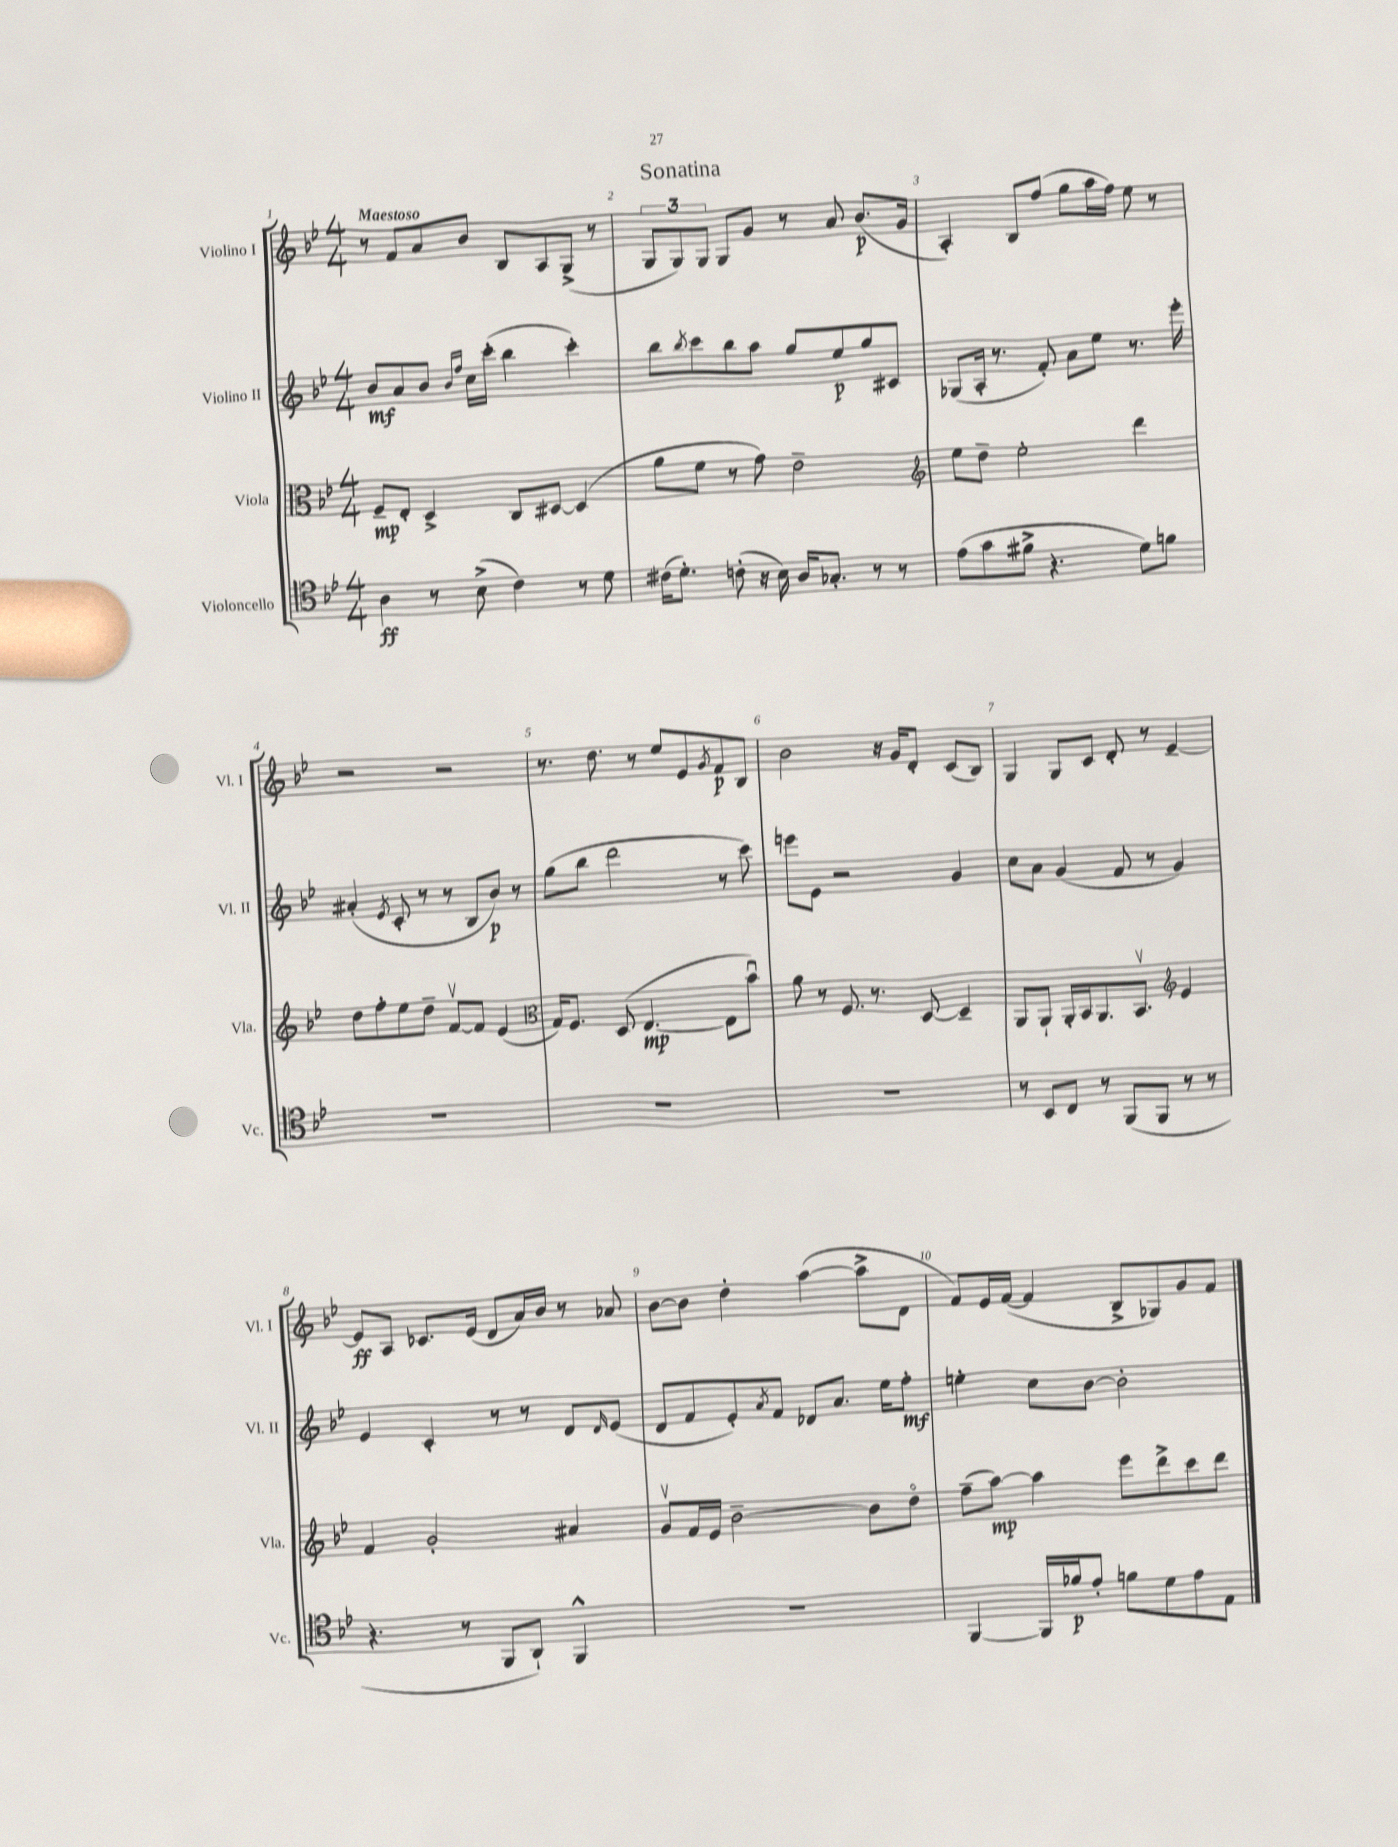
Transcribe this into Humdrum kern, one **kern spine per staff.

**kern	**kern	**kern	**kern
*staff4	*staff3	*staff2	*staff1
*clefC4	*clefC3	*clefG2	*clefG2
*k[b-e-]	*k[b-e-]	*k[b-e-]	*k[b-e-]
*M4/4	*M4/4	*M4/4	*M4/4
4A	8F~	8b-	8r
.	8E-'	8a	8f
8r	4D^	8b-	8a
.	.	16qqb-	.
.	.	16qqff	.
(8B-^	.	16cc	8b-
.	.	(16ccc'	.
4c)	8C	4bb-	8B-
.	[8D#	.	8A
8r	(4D#]	4ccc')	(8G^
8d	.	.	8r
=	=	=	=
(16c#	8a	8bb-	12G
8.d')	.	.	.
.	.	.	12G)
.	.	8qbb-	.
.	8f	8ccc	.
.	.	.	12G
(8c'	8r	8bb-	8G
16r	8g)	8aa	8g
16B-)	.	.	.
16A	2e-~	8gg	8r
8.G-'	.	.	.
.	.	8ee-	8a
8r	.	8gg	(8.b-
8r	.	8c#	.
.	.	.	16g
=	=	=	=
*	*clefG2	*	*
(8e-	8ee-	(8G-	4A')
8g	8dd~	16A'	.
.	.	8.r	.
8f#^	2ee-'	.	8B-
4.r	.	8f')	(8ff
.	.	8a	8gg
.	.	8ee-	16aa
.	.	.	16ff)
8d)	4ddd	8.r	8ee-
8f	.	.	8r
.	.	16eee-'	.
=	=	=	=
1r	8dd	(4a#'	2r
.	8ff'	.	.
.	.	8qe-	.
.	8ee-	8c'	.
.	8dd~	8r	.
.	[8fv	8r	2r
.	8f]	8B-	.
.	(4e-	8b-)	.
.	.	8r	.
=	=	=	=
*	*clefC3	*	*
1r	16G)	(8gg	8.r
.	8.F	.	.
.	.	8bb-	.
.	.	.	8.dd
.	(8D	2ddd	.
.	[4.E-	.	8r
.	.	.	8ee-
.	.	.	8e-
.	.	.	8qg
.	8E-]	8r	8f
.	8b-u)	8ccc)	8B-
=	=	=	=
1r	8a	8eee	2b-
.	8r	8e-	.
.	8.F	2r	.
.	8.r	.	.
.	.	.	16r
.	.	.	16g
.	[8D	.	8d'
.	4D~]	4g	(8c
.	.	.	8B-)
=	=	=	=
8r	8AA	8cc	4G
8BB-	8AA`	8a	.
8C	16AA'	(4g	8G
.	16BB-	.	.
8r	8.AA	.	8c
(8FF	.	8f	8d'
.	8.BB-v	.	.
8FF	.	8r	8r
*	*clefG2	*	*
8r	4e-	4g)	[4e-~
8r	.	.	.
=	=	=	=
4.r	4f	4e-	8e-]
.	.	.	8A
.	2g'	4c'	8.c-
8r	.	.	.
.	.	.	(16e-
8FF	.	8r	8d
8AA`)	.	8r	16a)
.	.	.	16b-
4FF^^	4a#	8d	8r
.	.	16qqd	.
.	.	(8e-	8a-
=	=	=	=
1r	8gv	8d	[8b-
.	16f	8f	8b-]
.	16e-	.	.
.	[2b-~	8e-')	4dd'
.	.	8qa	.
.	.	8f	.
.	.	8d-	([4aa
.	.	8.a	.
.	8b-]	.	8aa^]
.	.	16ee-	.
.	8ddo	8ff'	8d
=	=	=	=
[4FF	(8ff~	4ee'	8f)
.	[8aa)	.	16e-
.	.	.	([16f
16FF]	4aa]	8cc	4f]
16f-	.	.	.
8e-'	.	[8b-	.
8f	8eee-	2b-']	8B-^
8d	8ddd^	.	8G-)
8e-	8ccc	.	8g
8E-	8ddd	.	8f
==	==	==	==
*-	*-	*-	*-
